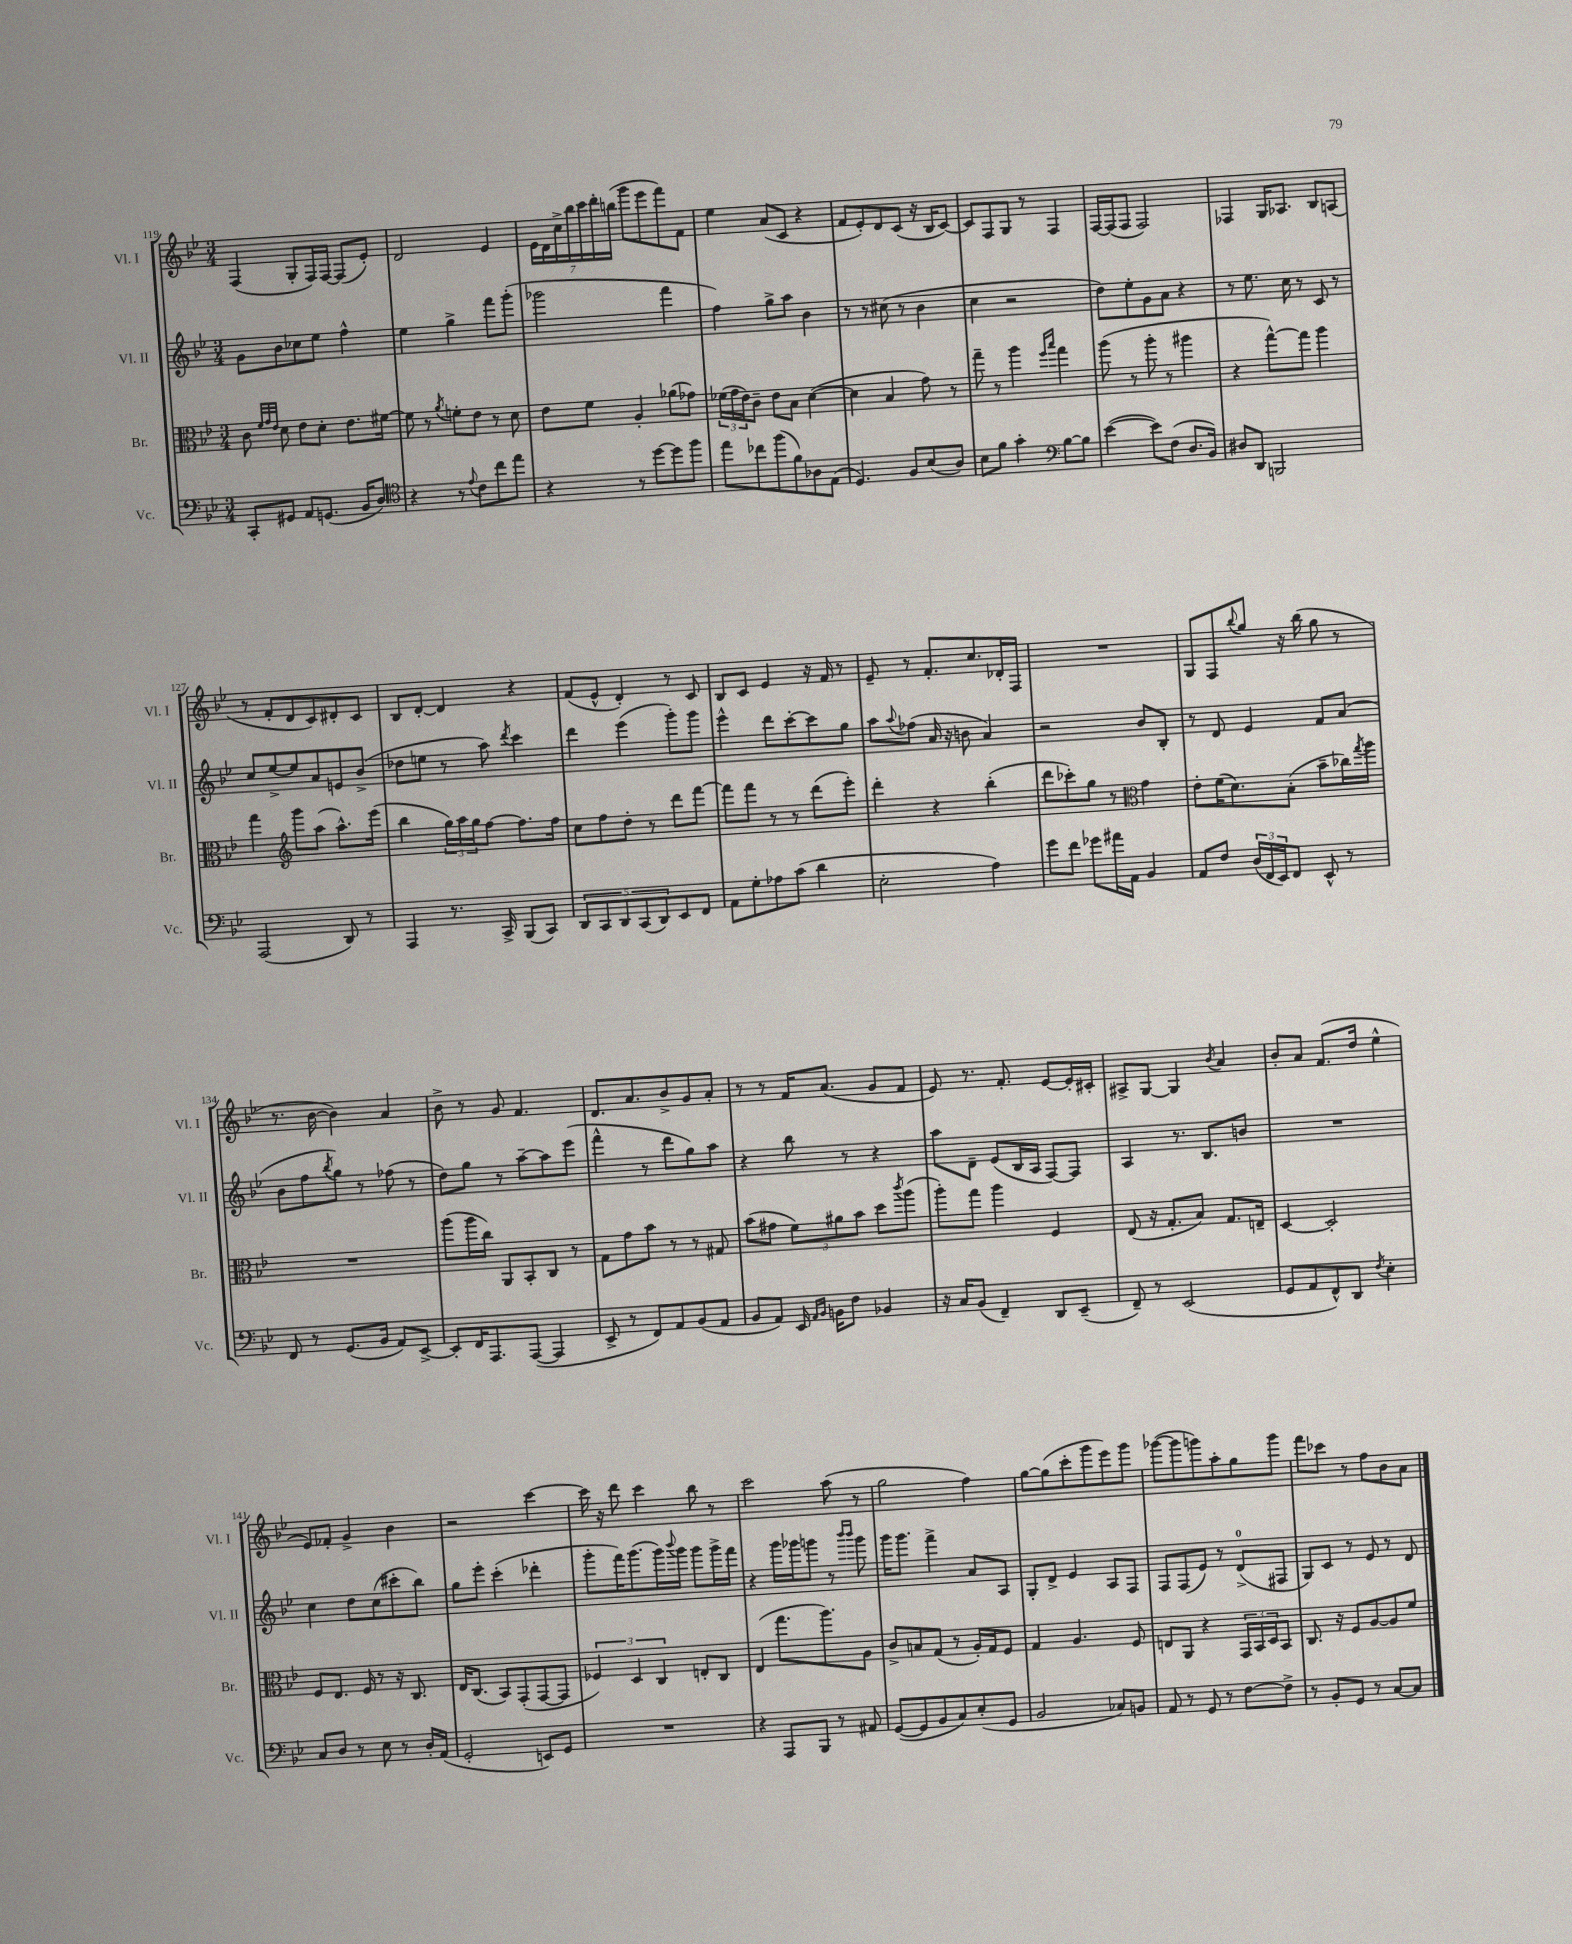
<<
\new StaffGroup <<
\new Staff = "s0" \with { instrumentName = "Vl. I" shortInstrumentName = "Vl. I" } {
    \clef treble \key bes \major \numericTimeSignature \time 3/4
    f4( g8-. f16) f16~ f8( ees'8-.) |
    d'2 ees'4 |
    \tuplet 7/4 { ees'16 d'16 c''16-> bes''16 c'''16 d'''16-. b''16( } g'''8 ees'''8 f'''8) f'8 |
    ees''4 a'8( c'8 r4 |
    f'8 ees'8-.) d'8 c'8( r16 bes16 c'8~) |
    c'8 f8 g8 r8 f4 |
    f16~ f16( f8 f2) |
    fes4 g16 aes8. bes8 a8( |
    r8 f'8-. d'8 c'8) dis'8-. c'8 |
    bes8 d'8~-. d'4 r4 |
    f'8( ees'8-^ d'4-.) r8 c'8 |
    bes8 c'8 ees'4 r16 f'16 r8 |
    ees'8-- r8 f'8.-. c''8. des'16-. f16 |
    R2. |
    g8 f8 \appoggiatura { bes''8 } g''8 r16 bes''16( g''8 r8 |
    r8. bes'16~ bes'4) a'4 |
    bes'8-> r8 g'8 f'4. |
    d'8. a'8. bes'8-> g'8 a'8-. |
    r8 r8 f'16 a'8.( g'8 f'8 |
    ees'8) r8. f'8.-. ees'8~ ees'16-. cis'16-. |
    ais8-> g8~ g4 \acciaccatura { bes'8 } a'4 |
    bes'8-. a'8 f'8.( d''16 ees''4-^ |
    ees'8) fes'8-. g'4-> bes'4 |
    r2 c'''4~ |
    c'''16 r16 d'''8 c'''4 bes''8 r8 |
    c'''2 a''8( r8 |
    g''2 f''4) |
    g''8~ g''8( c'''8-. g'''8 ees'''8) g'''8 |
    ges'''8~( ges'''8 g'''8) a''8-. g''8 g'''8 |
    f'''8 ces'''8 r8 f''8 bes'8 a'8 \bar "|." |
}
\new Staff = "s1" \with { instrumentName = "Vl. II" shortInstrumentName = "Vl. II" } {
    \clef treble \key bes \major \numericTimeSignature \time 3/4
    g'8 bes'8 ces''8 ees''8 f''4-^ |
    ees''4 g''4-> f'''8 g'''8-.( |
    ges'''2 f'''4 |
    f''4) g''8-> a''8 bes'4 |
    r8 r8 cis''8( r8 bes'4 |
    c''4 r2 |
    d''8) ees''8-. g'8 a'8 r4 |
    r8 ees''8. c''16 r8 c'8 r8 |
    c''8 ees''8~-> ees''8 a'8 e'8 bes'8->( |
    des''8 e''8 r8 a''8) \acciaccatura { d'''8 } c'''4 |
    d'''4 ees'''4( g'''8-.) g'''8 |
    ees'''4-^ d'''8 c'''8~-. c'''8 g''8 |
    a''8 \appoggiatura { a''8 } fes''8( a'16 r16 b'8 a'4) |
    r2 bes'8 bes8-. |
    r8 d'8 ees'4 f'8 a'8( |
    bes'8 f''8 \acciaccatura { bes''8 } g''8) r8 fes''8( r8 |
    d''8) g''8 r8 a''8~-- a''8 ees'''8( |
    f'''4-^ r8 d'''8 g''8) a''8 |
    r4 bes''8 r8 r4 |
    a''8 d'8-- ees'8( bes16 a16 f8~) f8 |
    a4 r8. bes8. b'8 |
    R2. |
    c''4 d''8 c''8( cis'''8-. bes''8) |
    g''8 ees'''8-. c'''4-.( des'''4-. |
    g'''8-. f'''16) g'''8.( g'''16) \appoggiatura { bes'''8 } g'''16 g'''8 g'''16-> f'''16 |
    r4 g'''16 ges'''16 g'''8 r8 \grace { bes'''16 bes'''16 } g'''8 |
    g'''16 g'''8. f'''4-> a'8 a8 |
    g8-. d'8-> ees'4 a8 f8 |
    f8 f8( ees'8) r8 d'8-0->( fis8 |
    g8) c'8 r8 ees'8 r8 d'8 \bar "|." |
}
\new Staff = "s2" \with { instrumentName = "Br." shortInstrumentName = "Br." } {
    \clef alto \key bes \major \numericTimeSignature \time 3/4
    c'8 \grace { f'32 g'32 ees'32 } d'8 ees'8 d'8-. ees'8. fis'16~ |
    fis'8 r8 \acciaccatura { a'8 } f'8-. ees'8 r8 d'8 |
    ees'8 f'8 a4-. aes'8( ges'8) |
    \tuplet 3/2 { fes'16( g'16 ees'16) } c'8-- ees'8 bes8 d'4~( |
    d'4 bes4 g'8) r8 |
    g''8-- r8 a''4 \grace { f''16 bes''16 } g''4 |
    a''8( r8 a''8-. r8 ais''4 |
    r4 g''8~-^) g''8 a''4 |
    g''4 \clef treble g'''8 a''8( a''8.-^) ees'''16( |
    bes''4 \tuplet 3/2 { g''16) a''16 g''16 } f''8~ f''8. f''16 |
    c''8 f''8 d''8-. r8 d'''8 f'''8~ |
    f'''8 f'''8 r8 r8 d'''8( ees'''8-.) |
    d'''4-. r4 bes''4-.( |
    d'''8 ces'''8-.) g''8 r8 \clef alto g'4 |
    ees'8-. f'16( d'8.) bes8-.( bes'8-- ces''16) \acciaccatura { g''8 } a''16 |
    R2. |
    a''8( a''16 c''16) a,8 bes,8-. c8 r8 |
    g8 g'8 bes'8 r8 r8 gis8 |
    bes'8( gis'8 \tuplet 3/2 { f'8) ais'8 bes'8 } d''8 \acciaccatura { c'''8 } a''8( |
    a''8-.) g''8 a''4 f4 |
    ees8( r16 g8.-. bes8) g8. e16-- |
    d4~ d2-. |
    f8 ees8. f16 r8 r16 c8. |
    ees16 c8.( bes,8) g,8-.( g,8~ g,8 |
    \tuplet 3/2 { fes4) d4 c4 } e8-. c8 |
    ees4( g''8. a''8.) a8 |
    c'8-> b8 g8( r8 a16-.) g16 f8 |
    g4 a4. f8 |
    e8 a,8 r4 \tuplet 3/2 { g,16 bes,16 d16 } bes,8 |
    c8. r16 f8 a8~ a8 f'8 \bar "|." |
}
\new Staff = "s3" \with { instrumentName = "Vc." shortInstrumentName = "Vc." } {
    \clef bass \key bes \major \numericTimeSignature \time 3/4
    c,8-. gis,8 a,8 g,8.( bes,16 d8) |
    \clef tenor r4 r8 \appoggiatura { ees'8 } c'8 c''8 ees''8 |
    r4 r8 d''8~ d''8 f''8 |
    ees''8 ces''8 f''8( f'8) aes8 ees8( |
    d4.) f8 bes8( a8) |
    bes8 f'8 g'4-. \clef bass bes8~ bes8 |
    ees'4~( ees'8) f8( d8. bes,16) |
    dis8 d,8 b,,2 |
    a,,2( d,8) r8 |
    a,,4 r8. c,16-> bes,,8( c,8) |
    \tuplet 5/4 { d,8 c,8 d,8 c,8( d,8) } ees,8 f,8 |
    a,8 g8-. aes8 c'8( d'4 |
    ees2-. a4) |
    g'8 f'8 ges'8 ais'16 a,16 bes,4 |
    a,8 f8 \tuplet 3/2 { d16( f,16 ees,16) } f,8 ees,8-^ r8 |
    f,8 r8 g,8.( bes,16 a,8) ees,8~-> |
    ees,8-. f,16 a,,8. a,,8~( a,,4 |
    ees,8-> r8 f,8) a,8 bes,8( a,8 |
    bes,8 a,8) ees,16 \grace { a,16 bes,16 } b,16 f8 bes,4 |
    r16 c16 bes,8( f,4--) d,8 ees,8--( |
    f,8--) r8 ees,2( |
    g,8 a,8 f,8-^) d,8 \acciaccatura { f8 } ees4-. |
    c8 d8 r8 ees8 r8 d16-. a,16( |
    g,2-. e,8) g,8 |
    R2. |
    r4 a,,8 bes,,8 r8 ais,8 |
    g,8~( g,8 bes,8 c8) ees8-.( g,8 |
    bes,2 ces8) b,8 |
    a,8 r8 g,8 r8 f8~ f8-> |
    r8 bes,8-. g,8 r8 c8~ c8 \bar "|." |
}
>>
>>
\layout { \context { \Score currentBarNumber = #119 } }
